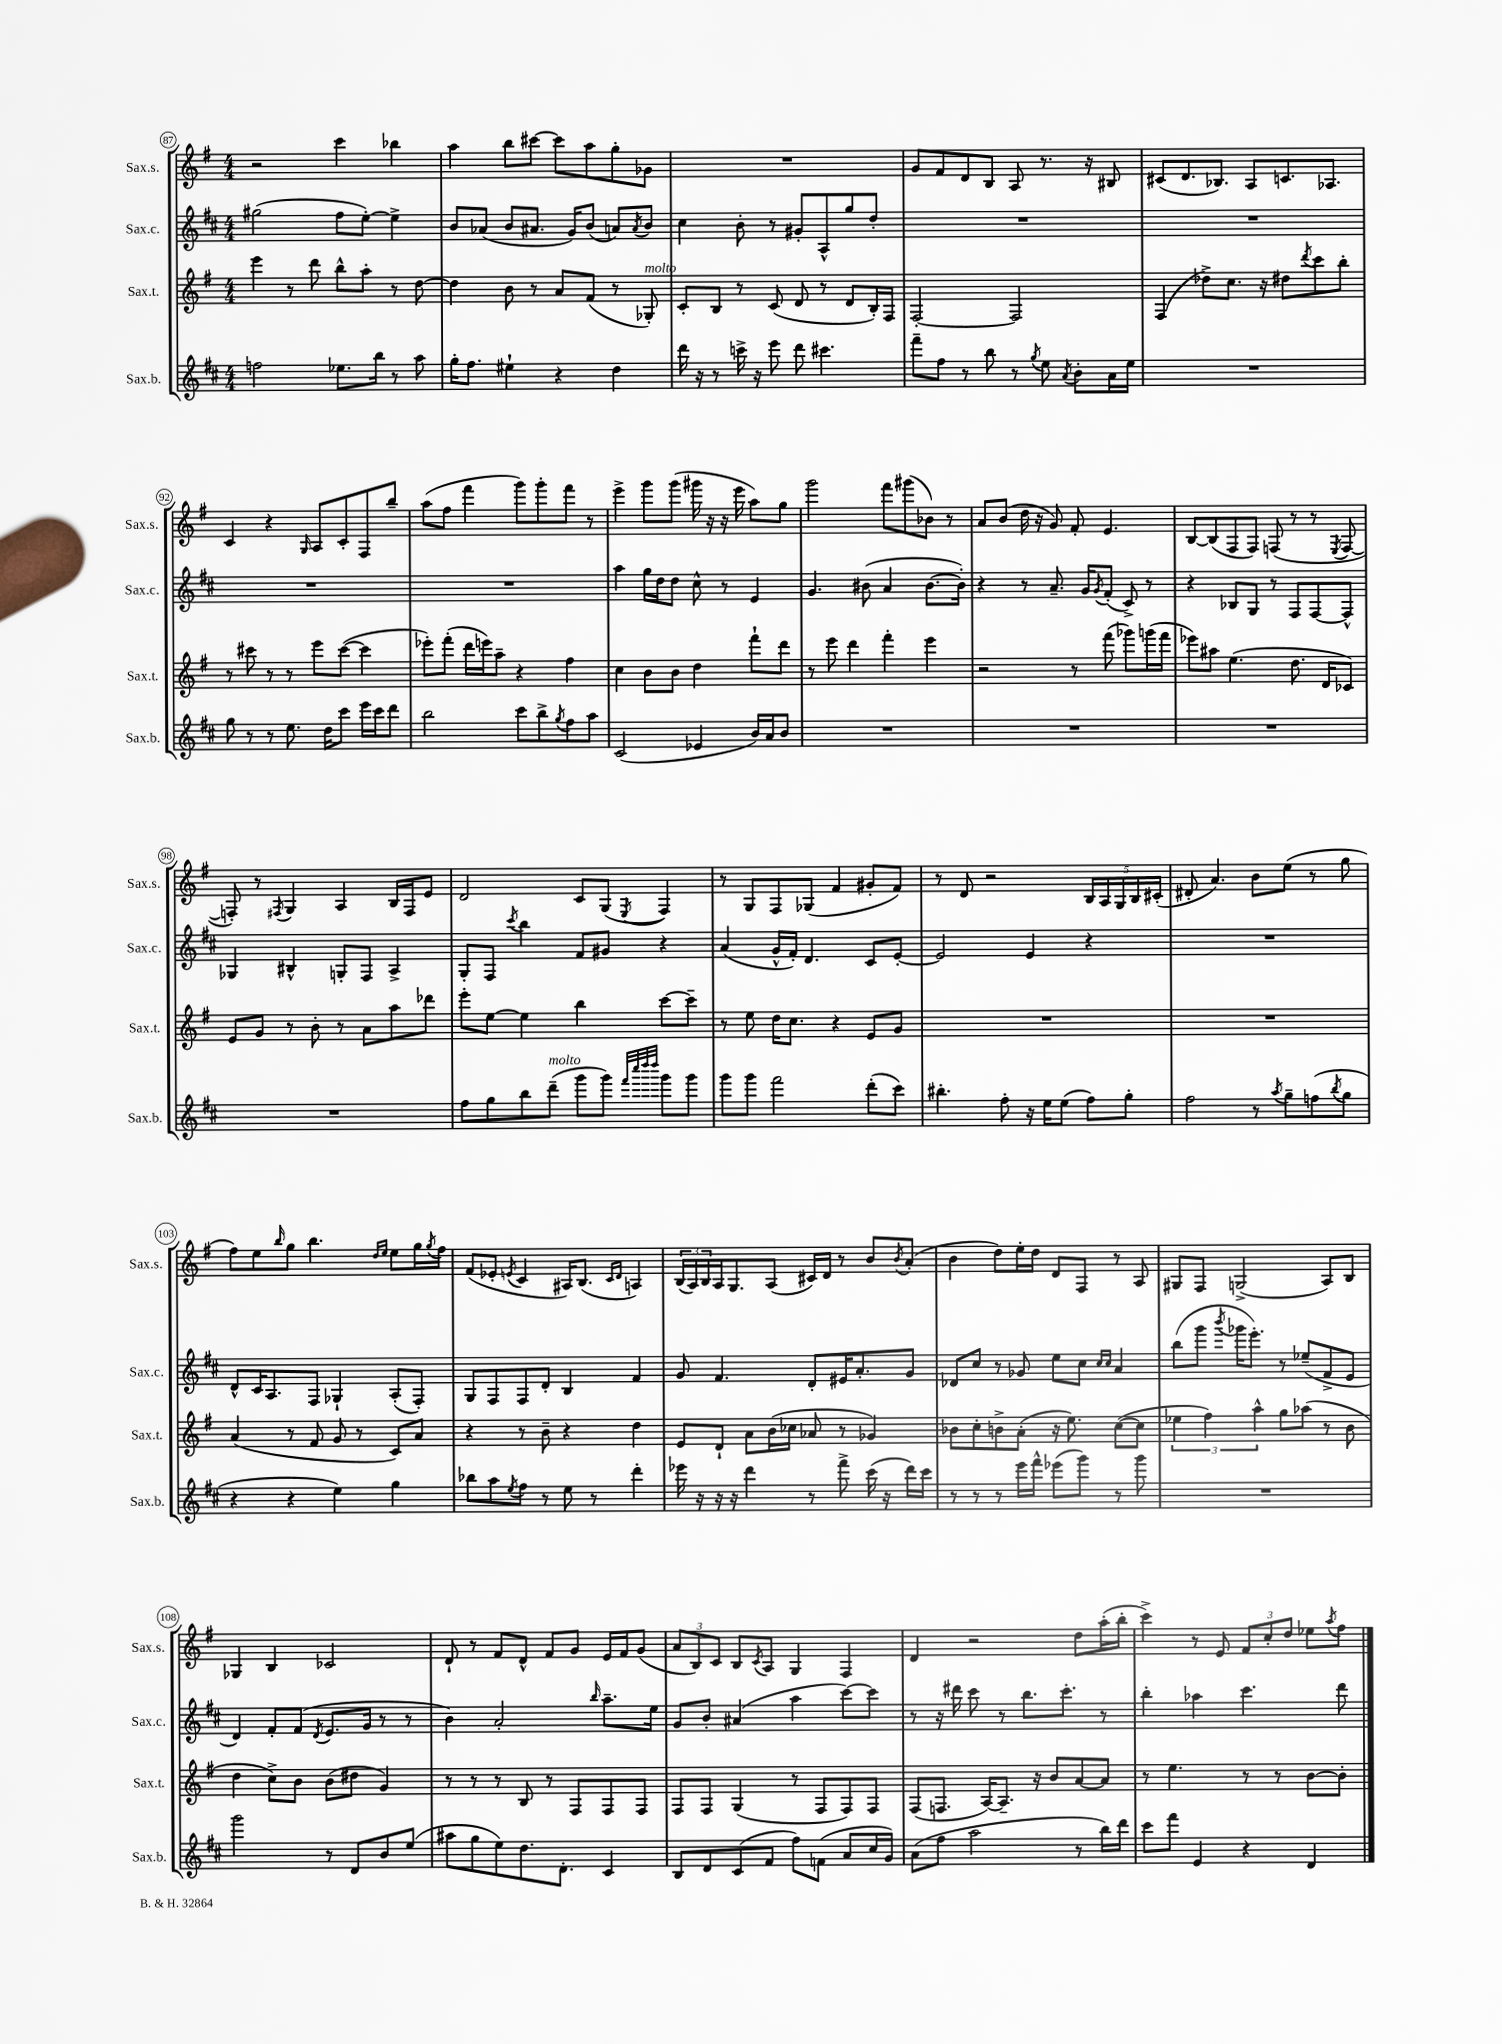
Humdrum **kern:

**kern	**kern	**kern	**kern
*part4	*part3	*part2	*part1
*staff4	*staff3	*staff2	*staff1
*I"Sax.b.	*I"Sax.t.	*I"Sax.c.	*I"Sax.s.
*I'Sax.b.	*I'Sax.t.	*I'Sax.c.	*I'Sax.s.
*clefG2	*clefG2	*clefG2	*clefG2
*k[f#c#]	*k[f#]	*k[f#c#]	*k[f#]
*M4/4	*M4/4	*M4/4	*M4/4
=87	=87	=87	=87
2ffn\	4eee\	(2gg#X\	2r
.	8r	.	.
.	8ddd\	.	.
8.ee-X\L	8bb^^\L	8ff#\L	4ccc\
.	8aa'\J	[8ee'\J)	.
16bb\Jk	.	.	.
8r	8r	4ee^\]	4bb-X\
8aa\	[8dd\	.	.
=88	=88	=88	=88
16gg'\KL	4dd\]	8b/L	4aa\
8.ff#\J	.	.	.
.	.	(8a-X/J	.
4ee#X`\	8b\	8b/L	8bb\L
.	8r	8.a#X/J	[8ccc#X\J
4r	8a/L	.	8ccc#\L]
.	.	16g/KL)	.
.	(8f#/J	(8b/J	8aa\
4dd\	8r	8an/L)	8gg'\
.	.	8qa/	.
!	!LO:TX:a:i:t=molto	!	!
.	8G-X'/)	8b/J	8g-X\J
=89	=89	=89	=89
16ddd\	8c'/L	4cc#\	1r
16r	.	.	.
8r	8B/J	.	.
16cccn^\	8r	8b'\	.
16r	.	.	.
8eee\	(8c/	8r	.
8ddd\	8d/	8g#X'/L	.
4.ccc#X\	8r	8A^^/	.
.	8d/L	8gg/	.
.	16B'/L)	8dd'/J	.
.	16F#/JJ	.	.
=90	=90	=90	=90
8fff#~\L	[2F#'/	1r	8g/L
8ff#\J	.	.	8f#/
8r	.	.	8d/
8bb\	.	.	8B/J
8r	2F#/]	.	8A/
8qgg/	.	.	.
8ee\	.	.	8.r
8qa/	.	.	.
8b'\L	.	.	.
.	.	.	16r
16a\L	.	.	8B#X/
16ee\JJ	.	.	.
=91	=91	=91	=91
1r	(4F#/	1r	(8c#X/L
.	.	.	8.d/
.	8dd-X^\L)	.	.
.	.	.	8.B-X/J)
.	8.cc\J	.	.
.	.	.	8A/L
.	16r	.	.
.	8dd#X\L	.	8.cn/
.	8qddd/	.	.
.	8ccc\	.	.
.	.	.	8.A-X/J
.	8bb'\J	.	.
!!LO:LB:g=z
=92	=92	=92	=92
8gg\	8r	1r	4c/
8r	8ccc#X\	.	.
8r	8r	.	4r
8.ee\	8r	.	.
.	.	.	16qqG/
.	8eee\L	.	8A/L
16dd\KL	.	.	.
8ccc#\J	([8ccc#\J	.	8c'/
16eee\LL	4ccc#\]	.	8F#/
16ccc#\J	.	.	.
8ddd\J	.	.	8bb~/J
=93	=93	=93	=93
2bb\	8eee-X'\L)	1r	(8aa\L
.	(8fff#'\J	.	8ff#\J
.	16ddd\LL	.	4fff#\
.	16eeen\J)	.	.
.	8aa~\J	.	.
8ccc#\L	4r	.	8ggg\L)
8bb^\	.	.	8ggg'\
8qgg/	.	.	.
8ff#\	4ff#\	.	8fff#\J
8aa\J	.	.	8r
=94	=94	=94	=94
(2c#/	4cc\	4aa\	4eee^\
.	8b\L	16gg\LL	8ggg\L
.	.	16dd\J	.
.	8b\J	8dd\J	(8ggg\J
4e-X/	4dd\	8cc#^^\	16ggg#X\
.	.	.	16r
.	.	8r	16r
.	.	.	16eee\
16b/LL)	8fff#`\L	4e/	8aa\L)
16a/J	.	.	.
8b/J	8ddd\J	.	8gg\J
=95	=95	=95	=95
1r	8r	4.g/	2ggg\
.	8eee\	.	.
.	4ddd\	.	.
.	.	(8b#X\	.
.	4fff#'\	4a/	8fff#\L
.	.	.	(8ggg#X\
.	4eee\	[8.b#\L	8b-X\J)
.	.	.	8r
.	.	16b#'\Jk])	.
=96	=96	=96	=96
1r	2r	4r	8a/L
.	.	.	(8b/J
.	.	8r	16dd\
.	.	.	16r
.	.	8.a~/	8g/)
.	8r	.	8f#'/
.	.	16g/KL	.
.	.	8qg/	.
.	(8fff#\	(8f#'/J	4.e/
.	8ggg-X\L)	8c#^/)	.
.	(16gggn\L	8r	.
.	16fff#\JJ	.	.
=97	=97	=97	=97
1r	8eee-X\L)	4r	[8B/L
.	8aa#X\J	.	(8B/]
.	(4.ee\	8B-X/L	8F#/
.	.	8G/J	8F#/J)
.	.	8r	(8Fn/
.	8.dd\	8F#/L	8r
.	.	[8F#/	8r
.	16d/KL	.	.
.	.	.	8qE/
.	8c-X/J)	8F#^^/J]	[8F/
!!LO:LB:g=z
=98	=98	=98	=98
1r	8e/L	4G-X/	8Fn'/])
.	8g/J	.	8r
.	.	.	8qF#X/
.	8r	4B#X^^/	4G/
.	8b'\	.	.
.	8r	8Gn'/L	4A/
.	8a\L	8F#/J	.
.	8aa\	4A^/	16B/LL
.	.	.	16F#/J
.	8ddd-X\J	.	8e/J
=99	=99	=99	=99
8ff#\L	8eee'\L	8G'/L	2d/
8gg\	[8ee\J	8F#/J	.
.	.	8qccc#/	.
8bb\	4ee\]	4bb\	.
!LO:TX:a:i:t=molto	!	!	!
(8ddd~\J	.	.	.
8ggg\L	4bb\	8f#/L	8c/L
8ggg\J)	.	8g#X/J	(8G/J
32qqfff#/LLL	.	.	.
32qqcccc#/	.	.	.
32qqdddd/	.	.	.
32qqdddd/JJJ	.	.	8qE/
8ggg\L	[8ccc\L	4r	4F#/)
8ggg\J	8ccc~\J]	.	.
=100	=100	=100	=100
8ggg\L	8r	(4a/	8r
8ggg\J	8ee\	.	8G/L
2fff#\	16dd\KL	16g^^/LL	8F#/
.	8.cc\J	16f#'/JJ)	.
.	.	4.d/	(8G-X/J
.	4r	.	4f#/
(8ddd'\L	8e/L	8c#/L	8g#X'/L
8ccc#\J)	8g/J	[8e'/J	8f#/J)
=101	=101	=101	=101
4.bb#X'\	1r	2e/]	8r
.	.	.	8d/
.	.	.	2r
8ff#'\	.	.	.
16r	.	4e/	.
16ee\KL	.	.	.
(8ee\J	.	.	.
8ff#\L)	.	4r	20B/LL
.	.	.	20A/
.	.	.	20G/
8gg'\J	.	.	.
.	.	.	20B/
.	.	.	(20c#X'/JJ
=102	=102	=102	=102
2ff#\	1r	1r	8d#X'/
.	.	.	4.a/)
8r	.	.	8b\L
8qaa/	.	.	.
8gg~\L	.	.	(8ee\J
(8ffn\	.	.	8r
8qbb/	.	.	.
8gg\J	.	.	8gg\
!!LO:LB:g=z
=103	=103	=103	=103
4r	(4a/	8d^^/L	8ff#\L)
.	.	16c#/K	8ee\
.	.	8.A/	.
.	.	.	16qqbb/
4r	8r	.	8gg\J
.	8f#/	8F#/J	4.bb\
4ee\)	8g/	4G-X`/	.
.	8r	.	.
.	.	.	16qqdd/LL
.	.	.	16qqee/JJ
4gg\	8c/L)	(8A'/L	8ee\L
.	8a/J	8F#'/J)	16gg\L
.	.	.	8qgg/
.	.	.	16ff#\JJ
=104	=104	=104	=104
8bb-X\L	4r	8G/L	(8f#/L
8aa\	.	8F#/	8e-X'/J
8qee/	.	.	8qen/
8ff#\J	8r	8F#/	4c/
8r	8b~\	8d'/J	.
8ee\	4r	4B/	16A#X/KL)
.	.	.	(8.B/J
8r	.	.	.
.	.	.	16qqc/LL
.	.	.	16qqd/JJ
4ddd'\	4dd\	4f#/	4An/)
=105	=105	=105	=105
16eee-X\	8e/L	8g/	(24B/LL
.	.	.	24A/)
16r	.	.	.
.	.	.	24B/
16r	8d`/J	4.f#/	16A/J
16r	.	.	8.G/
4ddd\	8a\L	.	.
.	(16b\L	.	(8A/J
.	16cc-X\JJ	.	.
8r	8a-X/	8d'/L	16c#X/LL)
.	.	.	16d/JJ
8fff#^\	8r	16e#X/K	8r
.	.	8.a'/	.
(16ccc#\	4g-X/)	.	8b/L
16r	.	.	.
.	.	.	8qb/
16ddd\LL)	.	8g/J	(8a'/J
16ccc#\JJ	.	.	.
=106	=106	=106	=106
8r	8b-X\L	8d-X/L	4b\
8r	8cc'\	8cc#/J	.
8r	8bn^\	8r	8dd\L)
16eee\LL	(8a'\J	8g-X/	16ee'\L
16fff#^^\JJ	.	.	16dd\JJ
(8eee-X\L	16r	8ee\L	8d/L
.	8.ee\)	.	.
8ggg\J)	.	8cc#\J	8F#/J
.	.	16qqcc#/LL	.
.	.	16qqcc#/JJ	.
8r	([8cc\L	4a/	8r
8ggg\	8cc\J]	.	8A/
=107	=107	=107	=107
1r	6ee-X\	(8bb\L	8G#X/L
.	.	8ggg\J	8F#/J
.	6ff#\)	.	.
.	.	8qbbb/	.
.	.	16ggg-X\KL	(2Gn^/
.	.	8.eee'\J)	.
.	6aa^^\	.	.
.	8gg\L	8r	.
.	(8aa-X\J	(8ee-X~/L	.
.	8r	8f#^/	8A/L)
.	8b\	8e/J	8B/J
!!LO:LB:g=z
=108	=108	=108	=108
2ggg\	4dd\	4d/)	4G-X/
.	8cc^\L)	8f#'/L	4B/
.	8b\J	(8f#/J	.
.	.	8qd/	.
8r	(8b\L	8.e/L	2c-X/
8d/L	8dd#X\J	.	.
.	.	16g/Jk	.
8b/	4g/)	8r	.
(8ee/J	.	8r	.
=109	=109	=109	=109
8aa#X\L	8r	4b\)	8d`/
8gg\	8r	.	8r
8ee\)	8r	2a'/	8f#/L
8.dd\	8B/	.	8d^^/J
.	8r	.	8f#/L
8.d'\J	.	.	.
.	8F#/L	.	8g/J
.	.	16qqbb/	.
4c#/	8F#/	8.aa~\L	16e/LL
.	.	.	16f#/J
.	8F#/J	.	(8g/J
.	.	16ee\Jk	.
=110	=110	=110	=110
8B/L	8F#/L	8g/L	12a/L
.	.	.	12B/)
8d/	8F#/J	8b'/J	.
.	.	.	12c/J
(8c#/	(4G/	(4a#X/	8B/L
.	.	.	8qc/
8f#/J	.	.	8A/J
8ff#\L)	8r	4aa\	4G/
(8fn\J	8F#/L	.	.
8a/L	8F#/)	[8ccc#\L)	4F#/
16cc#/L	8F#/J	8ccc#\J]	.
16g/JJ)	.	.	.
=111	=111	=111	=111
(8a\L	(8F#/L	8r	4d/
8ff#\J	8.Fn/J	16r	.
.	.	16ddd#X\	.
2aa\	.	8ccc#\	2r
.	[16A/KL)	.	.
.	8.A~/J]	8r	.
.	.	8.bb\L	.
.	16r	.	.
.	8b/L	.	.
.	.	8.ccc#'\J	.
8r	[8a/	.	8dd\L
16bb\LL)	8a/J]	8r	(16aa'\L
16ddd\JJ	.	.	16bb'\JJ
=112	=112	=112	=112
8ccc#\L	8r	4bb'\	4ccc^\)
8fff#\J	4.ee\	.	.
4e/	.	4aa-X\	8r
.	.	.	8e/
4r	8r	4.ccc#\	12f#/L
.	.	.	12cc'/
.	8r	.	.
.	.	.	12dd/J
4d/	[8b\L	.	8ee-X\L
.	.	.	8qaa/
.	8b'\J]	8ddd\	8ff#\J
==	==	==	==
*-	*-	*-	*-
